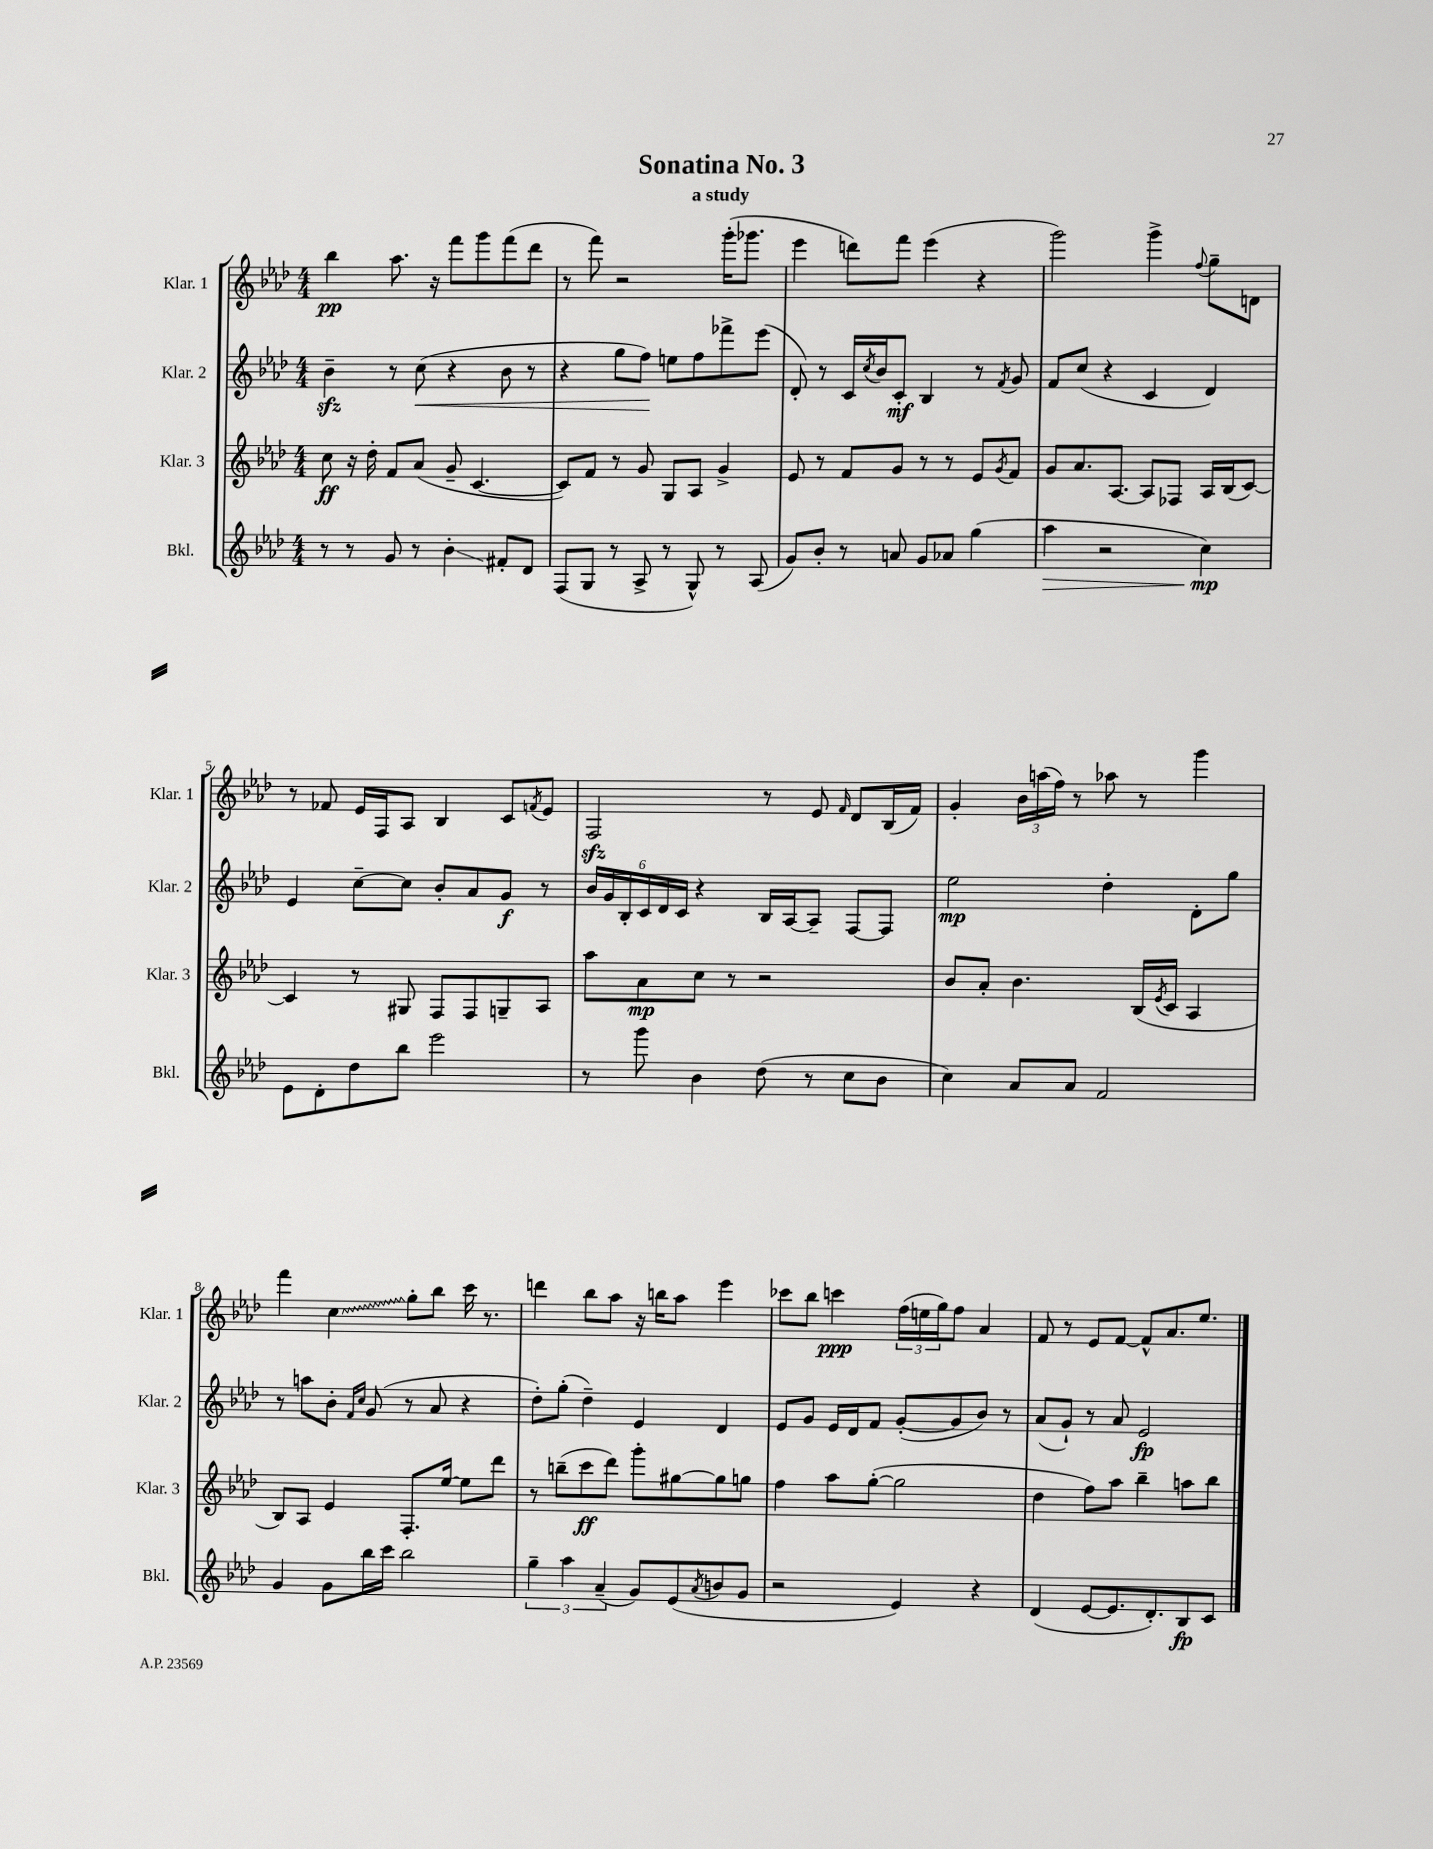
\header { title = "Sonatina No. 3" subtitle = "a study" }
<<
\new StaffGroup <<
\new Staff = "s0" \with { instrumentName = "Klar. 1" shortInstrumentName = "Klar. 1" } {
    \clef treble \key aes \major \numericTimeSignature \time 4/4
    bes''4\pp aes''8. r16 f'''8 g'''8 f'''8( des'''8 |
    r8 f'''8) r2 g'''16-.( ges'''8. |
    ees'''4 d'''8) f'''8 ees'''4( r4 |
    g'''2) g'''4-> \appoggiatura { f''8 } g''8-- d'8 |
    r8 fes'8 ees'16 f16 aes8 bes4 c'8 \acciaccatura { f'8 } ees'8 |
    f2\sfz r8 ees'8 \grace { f'16 } des'8 bes16( f'16) |
    g'4-. \tuplet 3/2 { bes'16 a''16( f''16) } r8 aes''8 r8 g'''4 |
    f'''4 \once \override Glissando.style = #'zigzag c''4\glissando g''8-. bes''8 c'''16 r8. |
    d'''4 bes''8 aes''8 r16 b''16 aes''8 ees'''4 |
    ces'''8 bes''8 c'''4\ppp \tuplet 3/2 { f''16( e''16 g''16) } f''8 aes'4 |
    f'8 r8 ees'8 f'8~ f'8-^ aes'8. ees''8. \bar "|." |
}
\new Staff = "s1" \with { instrumentName = "Klar. 2" shortInstrumentName = "Klar. 2" } {
    \clef treble \key aes \major \numericTimeSignature \time 4/4
    bes'4--\sfz r8 c''8\<( r4 bes'8 r8 |
    r4 g''8 f''8\!) e''8 f''8 fes'''8-> ees'''8( |
    des'8-.) r8 c'16 \acciaccatura { c''8 } bes'16 c'8-.\mf bes4 r8 \acciaccatura { f'8 } g'8 |
    f'8 c''8( r4 c'4 des'4) |
    ees'4 c''8~-- c''8 bes'8-. aes'8 g'8\f r8 |
    \tuplet 6/4 { bes'16 g'16 bes16-. c'16 des'16 c'16 } r4 bes16 aes16~ aes8-- f8~ f8 |
    ees''2\mp des''4-. des'8-. g''8 |
    r8 a''8 bes'8-. \grace { f'16 c''16 } g'8( r8 aes'8 r4 |
    des''8-.) g''8-.( des''4--) ees'4 des'4 |
    ees'8 g'8 ees'16 des'16 f'8 g'8~-.( g'8 bes'8) r8 |
    aes'8( g'8-!) r8 aes'8 ees'2\fp \bar "|." |
}
\new Staff = "s2" \with { instrumentName = "Klar. 3" shortInstrumentName = "Klar. 3" } {
    \clef treble \key aes \major \numericTimeSignature \time 4/4
    c''8\ff r16 des''16-. f'8 aes'8( g'8-- c'4.~ |
    c'8) f'8 r8 g'8 g8 aes8 g'4-> |
    ees'8 r8 f'8 g'8 r8 r8 ees'8 \acciaccatura { g'8 } f'8 |
    g'8 aes'8. aes8.~ aes8 fes8 aes16 bes16( c'8~) |
    c'4 r8 gis8 f8 f8 g8-- aes8 |
    aes''8 aes'8\mp c''8 r8 r2 |
    bes'8 aes'8-. bes'4. bes16( \acciaccatura { ees'8 } c'16 aes4 |
    bes8) aes8 ees'4 f8.-. ees''16~ ees''8 des'''8 |
    r8 b''8--( c'''8\ff des'''8) g'''8-. gis''8~ gis''8 g''8 |
    f''4 aes''8 g''8~-.( g''2 |
    des''4 f''8) aes''8 bes''4-- a''8 bes''8 \bar "|." |
}
\new Staff = "s3" \with { instrumentName = "Bkl." shortInstrumentName = "Bkl." } {
    \clef treble \key aes \major \numericTimeSignature \time 4/4
    r8 r8 g'8 r8 bes'4-.\glissando fis'8-. des'8 |
    f8( g8 r8 aes8-> r8 g8-^) r8 aes8( |
    g'8) bes'8-. r8 a'8 g'8 aes'8 g''4( |
    aes''4\> r2 c''4\mp\!) |
    ees'8 des'8-. des''8 bes''8 ees'''2 |
    r8 g'''8 bes'4 des''8( r8 c''8 bes'8 |
    c''4) aes'8 aes'8 f'2 |
    g'4 g'8 bes''16 c'''16 bes''2 |
    \tuplet 3/2 { g''4-- aes''4 aes'4--( } g'8) ees'8( \acciaccatura { aes'8 } b'8 g'8 |
    r2 ees'4) r4 |
    des'4( ees'8~ ees'8. des'8.-.) bes8\fp c'8 \bar "|." |
}
>>
>>
